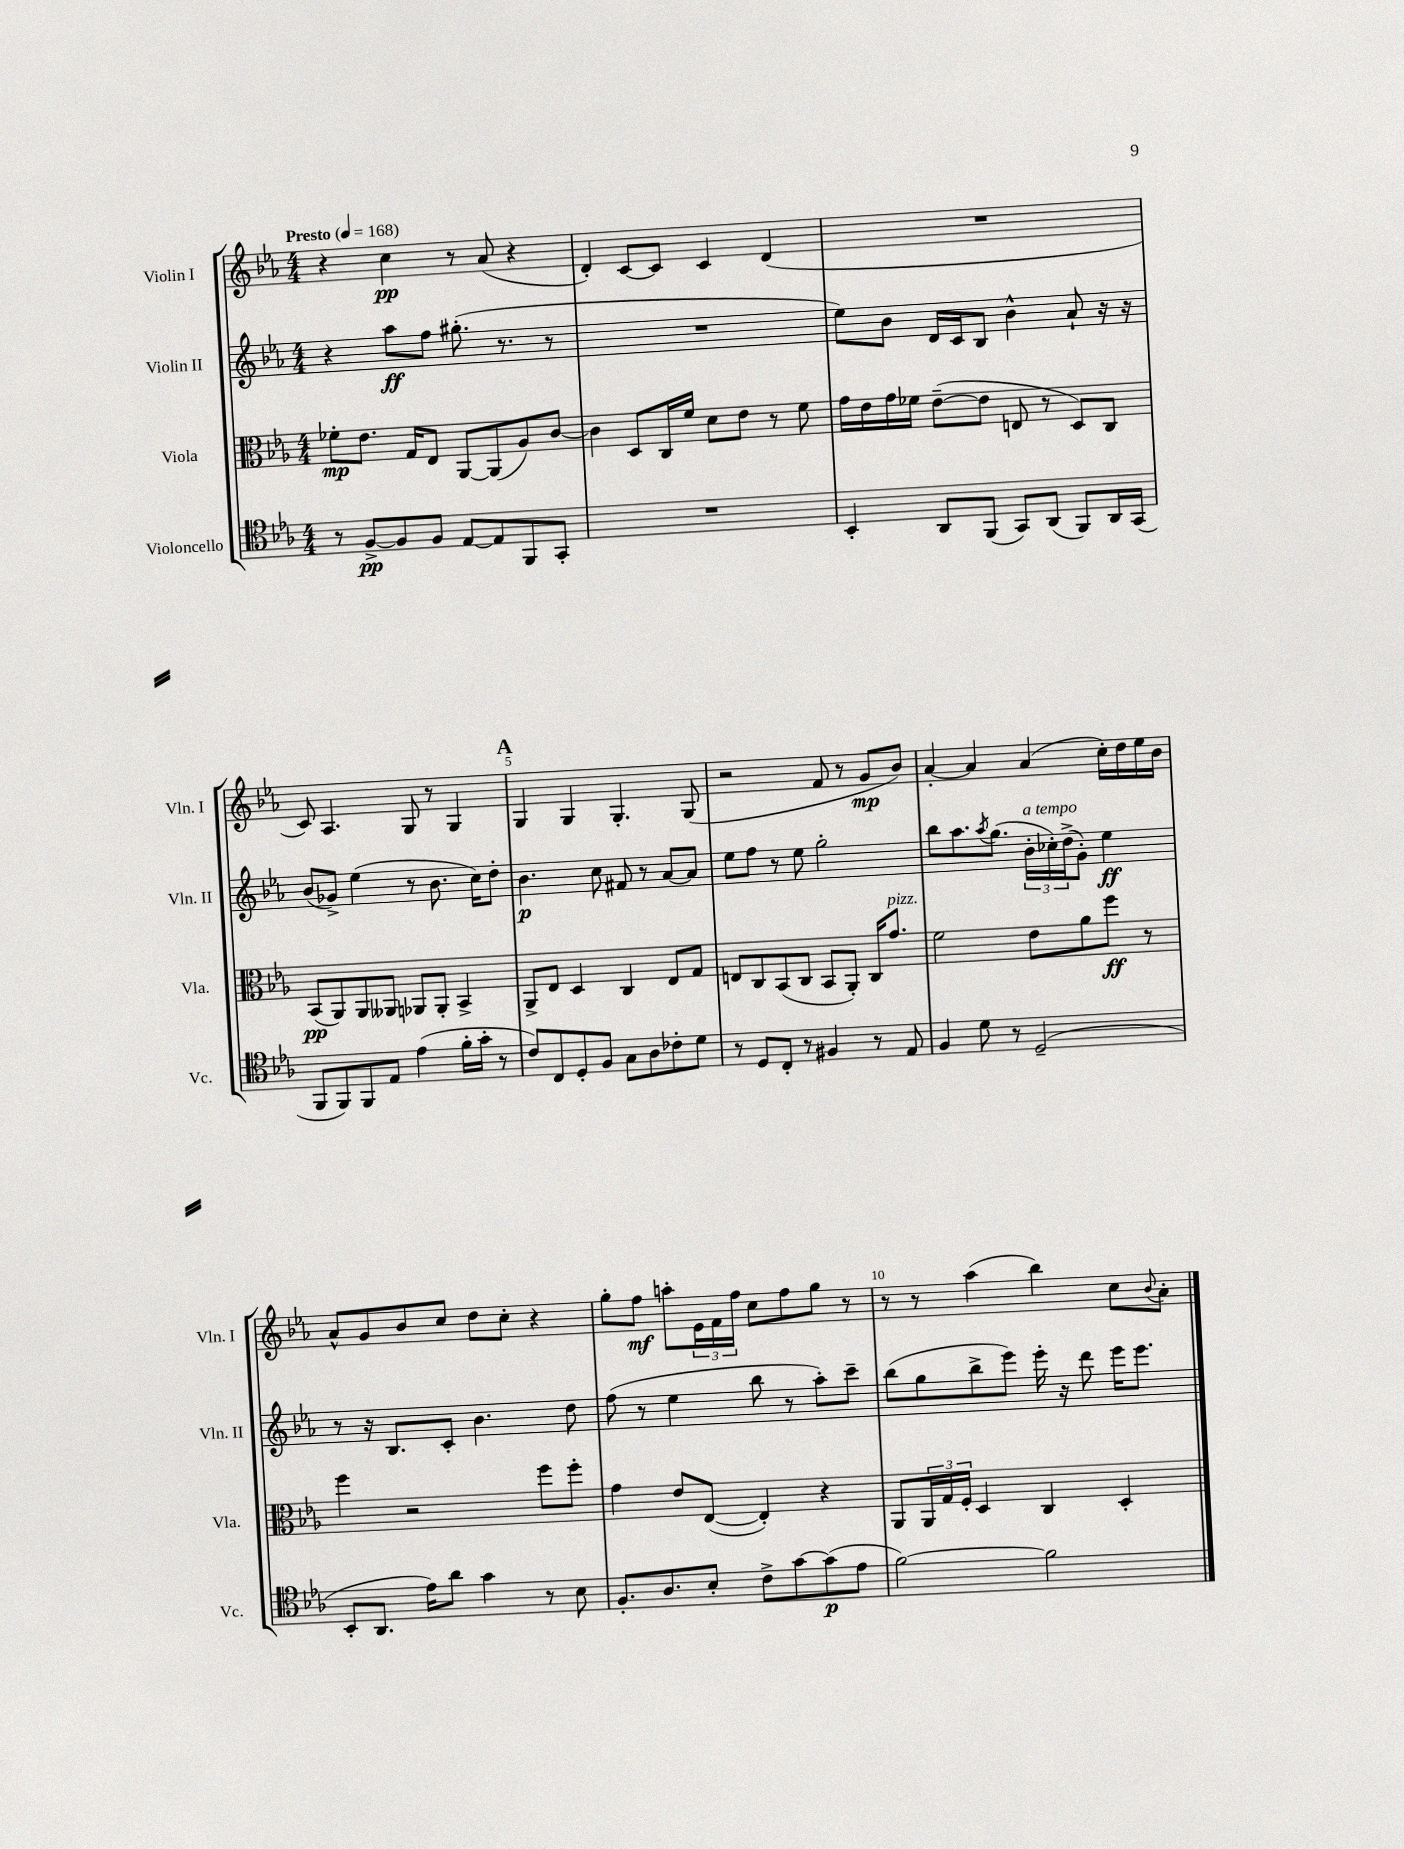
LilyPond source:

<<
\new StaffGroup <<
\new Staff = "s0" \with { instrumentName = "Violin I" shortInstrumentName = "Vln. I" } {
    \clef treble \key ees \major \numericTimeSignature \time 4/4 \tempo "Presto" 4 = 168
    r4 c''4\pp r8 aes'8( r4 |
    d'4-.) c'8~ c'8 c'4 d'4( |
    R1 |
    c'8) aes4. g8 r8 g4 |
    \mark \markup { \bold "A" } g4 g4 g4.-. g8( |
    r2 f'8 r8 g'8\mp bes'8) |
    aes'4~-. aes'4 aes'4( c''16-.) d''16 ees''16 bes'16 |
    aes'8-^ g'8 bes'8 c''8 d''8 c''8-. r4 |
    g''8-. f''8\mf a''8-. \tuplet 3/2 { ees'16 f'16 f''16 } c''8 f''8 g''8 r8 |
    r8 r8 aes''4( bes''4) c''8 \appoggiatura { bes'8 } aes'8-. \bar "|." |
}
\new Staff = "s1" \with { instrumentName = "Violin II" shortInstrumentName = "Vln. II" } {
    \clef treble \key ees \major \numericTimeSignature \time 4/4
    r4 aes''8\ff f''8 gis''8.-.( r8. r8 |
    R1 |
    ees''8) bes'8 d'16 c'16 bes8 bes'4-^ aes'8-! r16 r16 |
    bes'8( ges'8->) ees''4( r8 bes'8. c''16) d''8-. |
    \mark \markup { \bold "A" } bes'4.\p c''8 fis'8 r8 aes'8~ aes'8 |
    ees''8 f''8 r8 ees''8 g''2-. |
    bes''8 aes''8. \acciaccatura { aes''8 } g''8.( \tuplet 3/2 { bes'16-.^\markup { \italic "a tempo" } ces''16-.) d''16->( } g'8-.) ees''4\ff |
    r8 r16 bes8. c'8-. bes'4. d''8 |
    f''8( r8 ees''4 bes''8 r8 aes''8-.) c'''8-- |
    bes''8( g''8 bes''8-> ees'''8) ees'''16-. r16 d'''8 ees'''16 ees'''8. \bar "|." |
}
\new Staff = "s2" \with { instrumentName = "Viola" shortInstrumentName = "Vla." } {
    \clef alto \key ees \major \numericTimeSignature \time 4/4
    fes'8-.\mp ees'8. g16 ees8 aes,8~ aes,8( aes8) c'8~ |
    c'4 d8 c16 f'16 d'8 ees'8 r8 f'8 |
    g'16 ees'16 g'16 fes'16 ees'8~--( ees'8 e8 r8 d8) c8 |
    bes,8\pp( aes,8) aes,8 aeses,8 aes,8 aes,8-. bes,4-> |
    \mark \markup { \bold "A" } aes,8-> ees8 d4 c4 ees8 g8 |
    e8 c8 bes,8( c8 bes,8 aes,8-.) c16 g'8.^\markup { \italic "pizz." } |
    f'2 ees'8 aes'8 f''8\ff r8 |
    f''4 r2 f''8 f''8-. |
    g'4 ees'8 ees8~( ees4-.) r4 |
    aes,8 \tuplet 3/2 { aes,16 g16 f16-. } d4 c4 d4-. \bar "|." |
}
\new Staff = "s3" \with { instrumentName = "Violoncello" shortInstrumentName = "Vc." } {
    \clef tenor \key ees \major \numericTimeSignature \time 4/4
    r8 f8~->\pp f8 f8 ees8~ ees8 f,8 g,8-. |
    R1 |
    bes,4-. aes,8 f,8( g,8) aes,8( f,8) aes,16 g,16( |
    f,8 f,8) f,8 ees8 ees'4( f'16-. g'16-. r8 |
    \mark \markup { \bold "A" } c'8) c8 d8-. f8 g8 aes8 ces'8-. d'8 |
    r8 d8 c8-. r8 fis4 r8 ees8 |
    f4 d'8 r8 d2--( |
    bes,8-. aes,8. ees'16) aes'8 g'4 r8 bes8 |
    f8.-. aes8. bes8-. c'8-> g'8~ g'8\p( ees'8 |
    f'2~) f'2 \bar "|." |
}
>>
>>
\layout { \context { \Score \override BarNumber.break-visibility = ##(#f #t #t) barNumberVisibility = #(every-nth-bar-number-visible 5) } }
